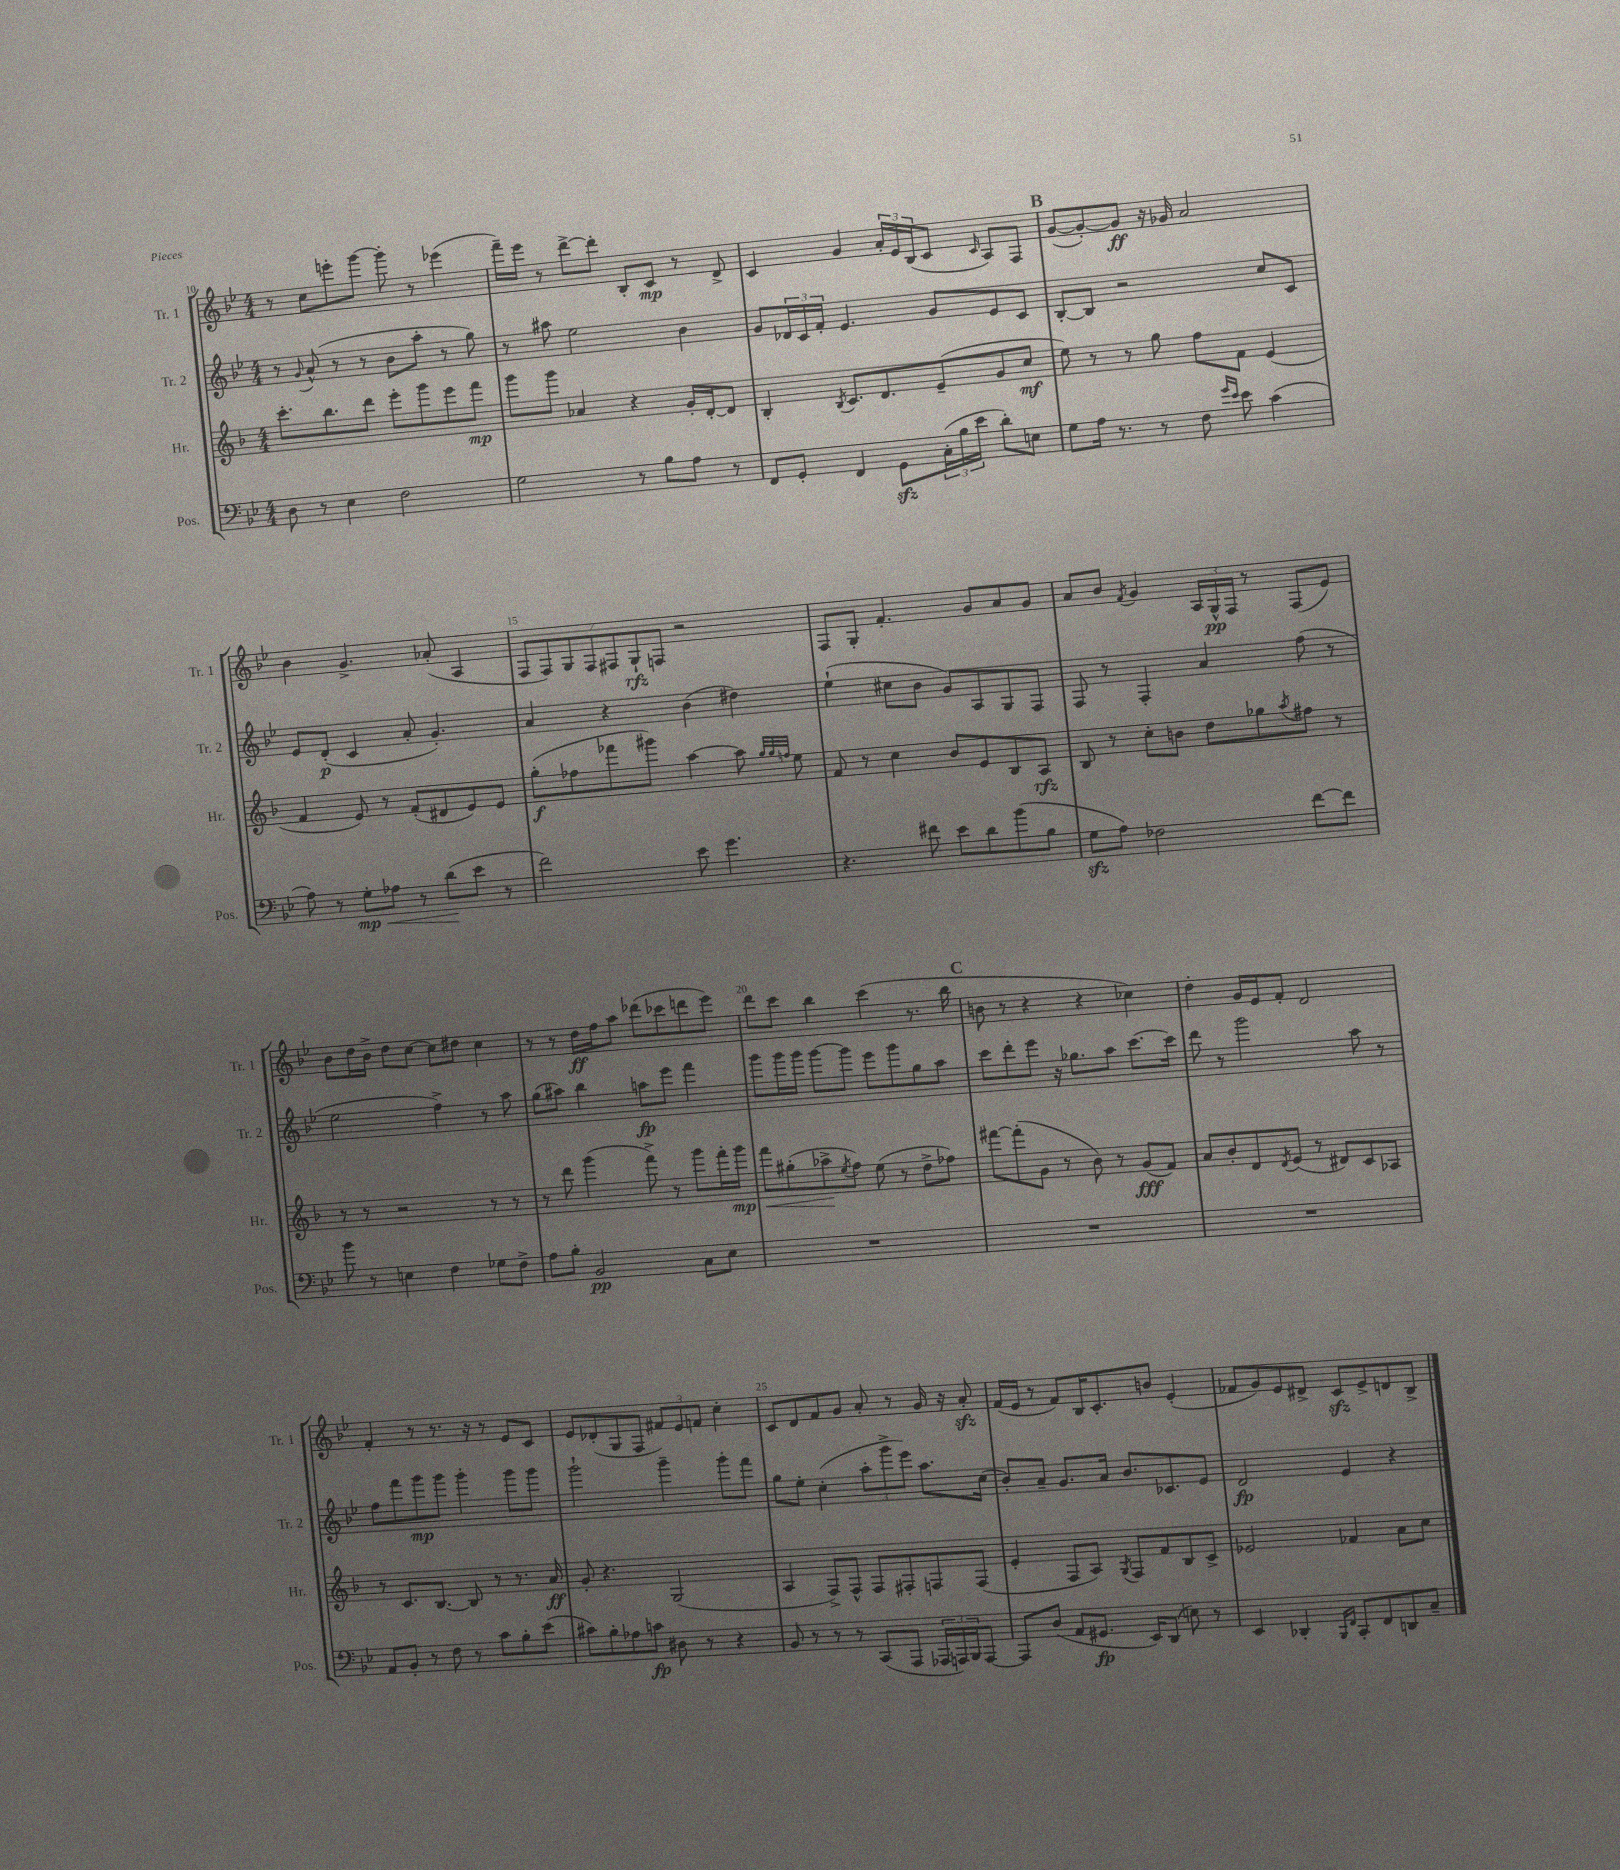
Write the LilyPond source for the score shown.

<<
\new StaffGroup <<
\new Staff = "s0" \with { instrumentName = "Tr. 1" shortInstrumentName = "Tr. 1" } {
    \clef treble \key bes \major \numericTimeSignature \time 4/4
    r8 c''8 e'''8-. g'''8~ g'''8-. r8 ees'''4( |
    f'''16--) ees'''16 r8 d'''8~-> d'''8-. bes8-. c'8\mp r8 d'8-> |
    c'4 g'4 \tuplet 3/2 { a'16-. ees'16 bes16( } c'8 \grace { c'16 } a8) f8 |
    \mark \markup { \bold "B" } g'8~( g'8~-.) g'8\ff r16 ges'16 a'2 |
    bes'4 g'4.-> aes'8-.( a4 |
    \tuplet 7/4 { f8 f8) g8 f8 fis8 g8-!\rfz f8 } r2 |
    f8 g8-. f'4.-. g'8 a'8 g'8 |
    a'8 bes'8 \acciaccatura { f'8 } g'4 \tuplet 3/2 { a16 g16-^\pp f16 } r8 f8( ees'8) |
    bes'8 d''16 bes'16-> d''8 c''8~ c''8 dis''8 c''4 |
    r8 r8 d''16\ff f''16 a''8 des'''8( ces'''8 d'''8 ees'''8) |
    d'''8 c'''8 bes''4 c'''4( r8. bes''16 |
    \mark \markup { \bold "C" } b'8 r8 r4 r4 ces''4) |
    d''4-. g'16 ees'16 f'8-. d'2 |
    f'4-. r8 r8. r16 r8 ees'8 c'8 |
    ees'8 des'8-.( g8 f8 \tuplet 3/2 { fis'8) ees'8 f'8 } c''4-. |
    c'8 d'8 f'8 g'8 a'8-. r8 g'16 r16 a'8-.\sfz |
    f'16( ees'16 r8 f'8) bes16 c'8.-. b'8 ees'4-.( |
    fes'8 g'8) ees'8 dis'8-> c'8\sfz ees'8-> d'8 bes8-> \bar "|." |
}
\new Staff = "s1" \with { instrumentName = "Tr. 2" shortInstrumentName = "Tr. 2" } {
    \clef treble \key bes \major \numericTimeSignature \time 4/4
    r8 \appoggiatura { g'8 } a'8-^( r8 r8 bes'8 a''8-. r8 g''8) |
    r8 ais''8 ees''2 bes'4 |
    g'8 \tuplet 3/2 { des'16 c'16 f'16-. } ees'4. g'8 ees'8 c'8 |
    \mark \markup { \bold "B" } bes8~-. bes8 r2 c''8 c'8 |
    ees'8 d'8-.\p( c'4 a'8-. g'4.-.) |
    a'4 r4 bes'4( dis''4) |
    ees''4-!( cis''8 bes'8 g'8) a8 g8 f8 |
    f8 r8 f4-. a'4 f''8( r8 |
    ees''2 f''4->) r8 a''8 |
    g''8( ais''8) bes''4 a''8\fp ees'''8 f'''4 |
    g'''8 g'''16 g'''16 g'''8~ g'''8 ees'''8 g'''8 g''8 a''8 |
    \mark \markup { \bold "C" } c'''8 d'''8-. ees'''8 r16 ges''8. a''8 c'''8.~ c'''16 |
    d'''8 r8 g'''2 a''8 r8 |
    f''8 f'''8 g'''8\mp g'''8 g'''4-. g'''8 g'''8 |
    g'''2-! g'''4-- g'''8-. f'''8 |
    g''8 ees''8-. c''4-.( \tuplet 3/2 { a''8-. g'''8-> ees'''8) } a''8. c''16( |
    bes'8-.) a'8-- g'8. a'16 bes'8. ces'8. ees'8 |
    d'2\fp ees'4 r4 \bar "|." |
}
\new Staff = "s2" \with { instrumentName = "Hr." shortInstrumentName = "Hr." } {
    \clef treble \key f \major \numericTimeSignature \time 4/4
    c'''8.-. bes''8. d'''8 e'''8-. g'''8 e'''8 f'''8\mp |
    g'''8 g'''8 aes'4 r4 g'16-. d'16~-. d'8 |
    bes4-. \acciaccatura { bes8 } c'8. d'8. e'8--( g'8 c''8\mf |
    \mark \markup { \bold "B" } e''8) r8 r8 g''8 f''8 f'8 e'4( |
    f'4 e'8) r8 f'8-.( dis'8 e'8) e'8 |
    g''8-.\f( fes''8 fes'''8 gis'''8) a''4~ a''8 \grace { g''32 g''32 f''32 } e''8 |
    f'8 r8 c''4 bes'8 e'8 bes8 a8\rfz |
    bes8 r8 c''8-. b'8 d''8 ges''8 \acciaccatura { a''8 } fis''8 r8 |
    r8 r8 r2 r8 r8 |
    r8 d'''8 g'''4( f'''8->) r8 g'''8 f'''16-. g'''16\mp |
    f'''8\< gis''8-.( aes''8->\! \acciaccatura { e''8 } f''8) e''8( r8 d''8-> fes''8) |
    \mark \markup { \bold "C" } fis'''8~ fis'''8-.( g'8 r8 bes'8) r8 g'8\fff( f'8) |
    a'8 bes'8-. d'8 \acciaccatura { d'8 } e'8( r8 dis'8) c'8 aes8 |
    r8 c'8. bes8.~ bes8 r8 r8. a'16\ff |
    g'8-. r4. g2( |
    a4 f8->) f8-^ f8 fis8-. f8 f8( |
    e'4-. f8 a8) \acciaccatura { g8 } f8 f'8 bes8 c'8-> |
    ees'2 fes'4 a'8 c''8 \bar "|." |
}
\new Staff = "s3" \with { instrumentName = "Pos." shortInstrumentName = "Pos." } {
    \clef bass \key bes \major \numericTimeSignature \time 4/4
    d8 r8 ees4 f2 |
    g2 r8 bes8 a8 r8 |
    f,8 g,8-. f,4 g,8\sfz \tuplet 3/2 { c16-.( bes16 ees'16 } d'8-.) e8 |
    \mark \markup { \bold "B" } g8 a16 r8. r8 f8 \grace { g'16 ees'16 } ees'8 c'4( |
    a8) r8 g8-.\mp\< aes8 r8 d'8\!( ees'8 r8 |
    f'2) ees'8 g'4. |
    r4. fis'8 ees'8 d'8 bes'8( bes8 |
    g8\sfz a8) fes2 f'8~ f'8 |
    bes'8 r8 e4 f4 ges8 f8-> |
    a8 bes8-. bes,2\pp c8 ees8 |
    R1 |
    \mark \markup { \bold "C" } R1 |
    R1 |
    a,8 bes,8-. r8 f8 r8 c'8 bes8-. ees'8( |
    cis'8) bes8-. aes8 c'8\fp dis8 r8 r4 |
    bes,8 r8 r8 r8 c,8( a,,8 \tuplet 3/2 { aes,,16 a,,16) bes,,16 } a,,8~ |
    a,,8 d8( a,8 gis,8.\fp ees,16) d,8( e8) r8 |
    ees,4 des,4-. \grace { bes,,16 f,16 } c,8-. f,8 d,8 c8-- \bar "|." |
}
>>
>>
\layout { \context { \Score currentBarNumber = #10 \override BarNumber.break-visibility = ##(#f #t #t) barNumberVisibility = #(every-nth-bar-number-visible 5) } }
